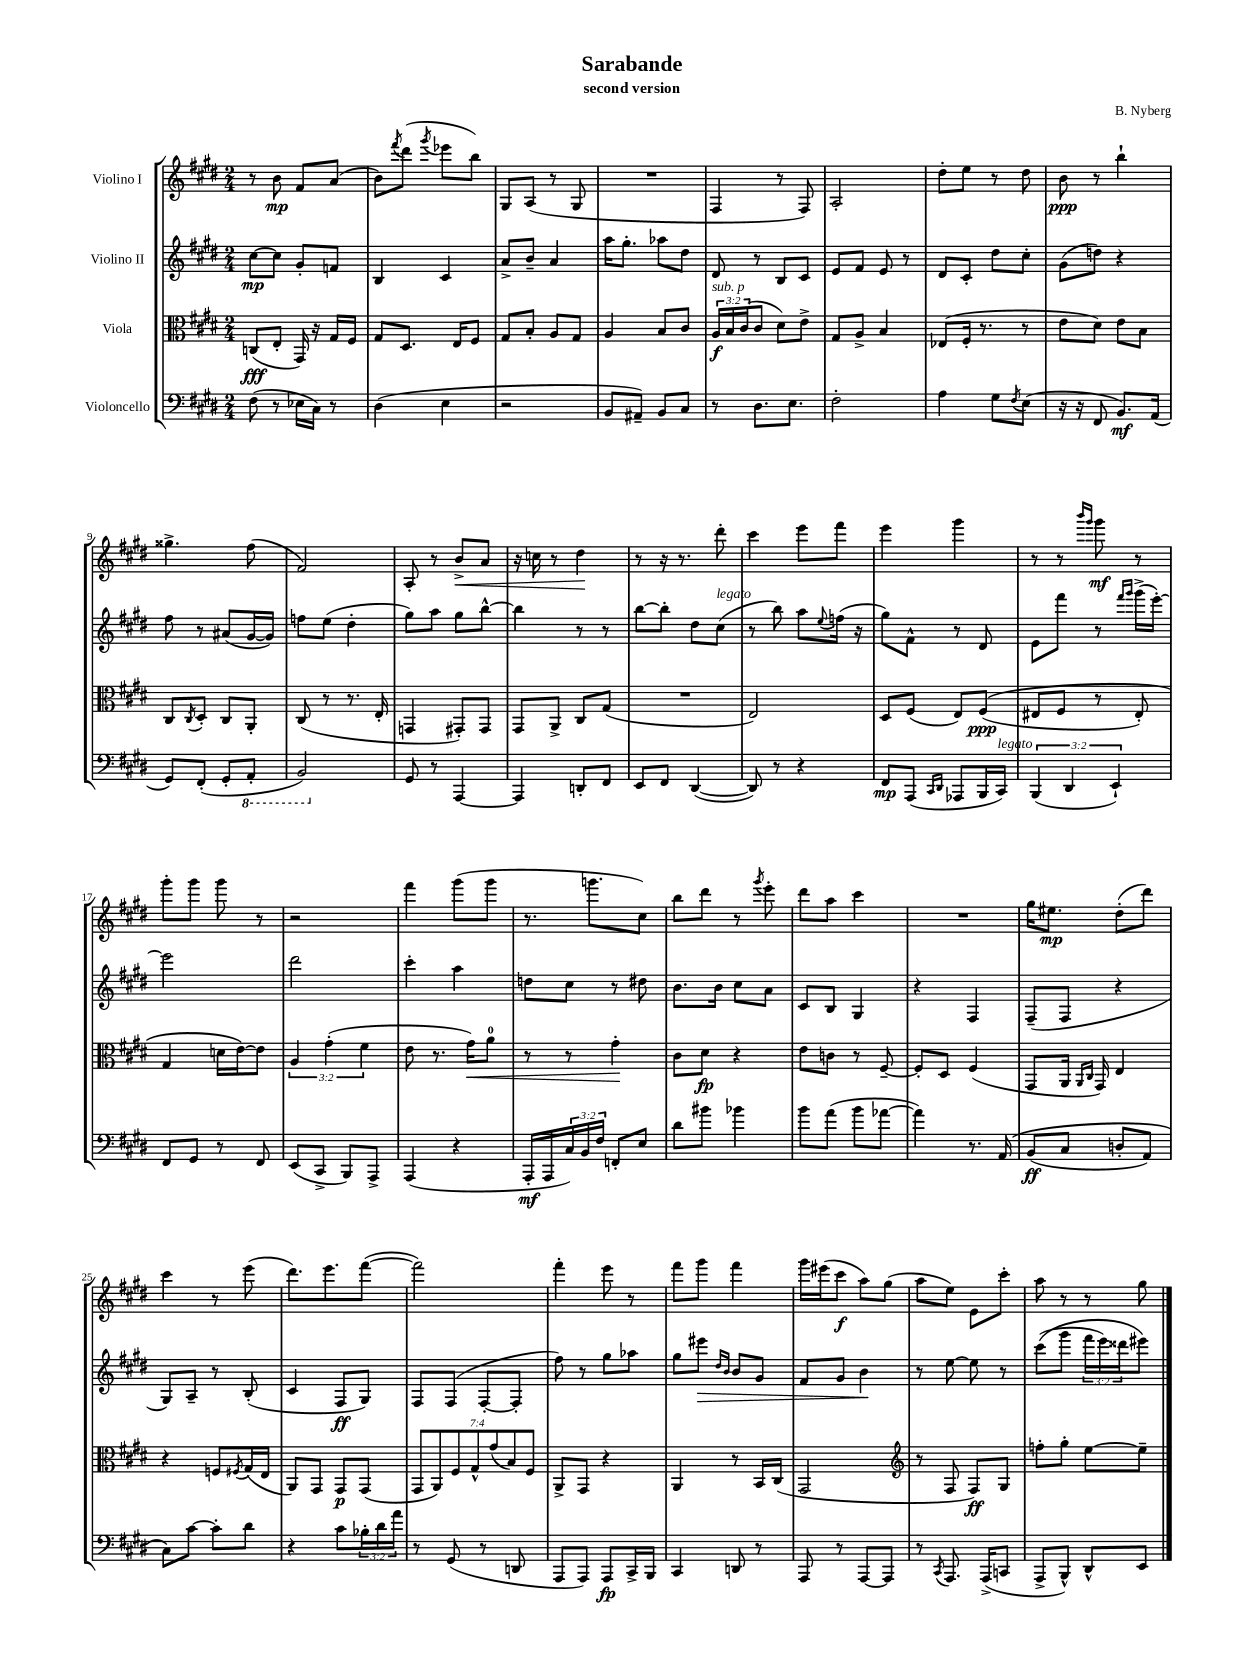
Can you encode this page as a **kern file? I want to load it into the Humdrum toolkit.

**kern	**kern	**kern	**kern
*staff4	*staff3	*staff2	*staff1
*clefF4	*clefC3	*clefG2	*clefG2
*k[f#c#g#d#]	*k[f#c#g#d#]	*k[f#c#g#d#]	*k[f#c#g#d#]
*M2/4	*M2/4	*M2/4	*M2/4
(8F#	(8C	[8cc#	8r
8r	8E'	8cc#]	8b
16E-	16GG#)	8g#'	8f#
16C#)	16r	.	.
8r	16G#	8f	(8a
.	16F#	.	.
=	=	=	=
(4D#	8G#	4B	8b)
.	.	.	8qfff#
.	8.D#	.	(8ddd#
.	.	.	8qggg#
4E	.	4c#	8eee-
.	16E	.	.
.	8F#	.	8bb)
=	=	=	=
2r	8G#	8a^	8G#
.	8B'	8b~	(8A
.	8A	4a	8r
.	8G#	.	8G#
=	=	=	=
8BB	4A	16aa	2r
.	.	8.gg#'	.
8AA#~)	.	.	.
8BB	8B	8aa-	.
8C#	8c#	8dd#	.
=	=	=	=
8r	24A	8d#	4F#
.	24B	.	.
.	(24c#	.	.
8.D#	8c#	8r	.
.	8d#)	8B	8r
8.E	.	.	.
.	8e^	8c#	8F#)
=	=	=	=
2F#'	8G#	8e	2A'
.	8A^	8f#	.
.	4B	8e	.
.	.	8r	.
=	=	=	=
4A	(8E-	8d#	8dd#'
.	16F#'	8c#'	8ee
.	8.r	.	.
8G#	.	8dd#	8r
8qF#	.	.	.
(8E	8r	8cc#'	8dd#
=	=	=	=
16r	8e	(8g#	8b
16r	.	.	.
8FF#	8d#)	8dd)	8r
8.BB)	8e	4r	4bb`
.	8B	.	.
(16AA	.	.	.
=	=	=	=
8GG#)	8C#	8ff#	4.gg##^
.	8qC#	.	.
(8FF#'	8D#'	8r	.
8GG#'	8C#	(8a#	.
8AAA'	8AA'	[16g#	(8ff#
.	.	16g#])	.
=	=	=	=
2BBB)	(8C#	8ff	2f#)
.	8r	(8ee	.
.	8.r	4dd#'	.
.	16E'	.	.
=	=	=	=
8GG#	4GG	8gg#)	8A'
8r	.	8aa	8r
[4AAA	8GG#')	8gg#	8b^
.	8GG#	[8bb^^	8a
=	=	=	=
4AAA]	8GG#	4bb]	16r
.	.	.	16cc
.	8AA^	.	8r
8DD'	8C#	8r	4dd#
8FF#	(8G#	8r	.
=	=	=	=
8EE	2r	[8bb	8r
8FF#	.	8bb']	16r
.	.	.	8.r
([4DD#	.	8dd#	.
.	.	(8cc#	8ddd#'
=	=	=	=
8DD#])	2E)	8r	4ccc#
8r	.	8bb)	.
4r	.	8aa	8eee
.	.	8qqee	.
.	.	(16ff	8fff#
.	.	16r	.
=	=	=	=
8FF#	8D#	8gg#)	4eee
(8AAA	(8F#	8f#^^	.
16qqCC#	.	.	.
16qqDD#	.	.	.
8AAA-	8E)	8r	4ggg#
16BBB	&((8F#	8d#	.
16CC#)	.	.	.
=	=	=	=
(6BBB	8E#	8e	8r
.	8F#	8fff#	8r
6DD#	.	.	.
.	.	.	16qqbbb
.	.	.	16qqggg#
.	8r	8r	8ggg#
6EE`)	.	.	.
.	.	16qqfff#	.
.	.	16qqggg#	.
.	8E#')	(16ggg#^	8r
.	.	[16eee')	.
=	=	=	=
8FF#	4G#	2eee]	8ggg#'
8GG#	.	.	8ggg#
8r	16d	.	8ggg#
.	[16e&)	.	.
8FF#	8e]	.	8r
=	=	=	=
(8EE	6A	2ddd#	2r
8CC#^	.	.	.
.	(6g#'	.	.
8BBB)	.	.	.
.	6f#	.	.
8AAA^	.	.	.
=	=	=	=
(4AAA	8e	4ccc#'	4fff#
.	8.r	.	.
4r	.	4aa	(8ggg#
.	16g#)	.	.
.	8a	.	8ggg#
=	=	=	=
16AAA'	8r	8dd	8.r
16AAA	.	.	.
24C#)	8r	8cc#	.
24BB	.	.	.
.	.	.	8.ggg
24F#	.	.	.
8FF'	4g#'	8r	.
8E	.	8dd#	8cc#)
=	=	=	=
8d#	8c#	8.b	8bb
8b#	8d#	.	8ddd#
.	.	16b	.
4b-	4r	8cc#	8r
.	.	.	8qggg#
.	.	8a	8eee'
=	=	=	=
8b	8e	8c#	8ddd#
(8a	8c	8B	8aa
8b	8r	4G#	4ccc#
[8a-	[8F#~	.	.
=	=	=	=
4a-])	8F#']	4r	2r
.	8D#	.	.
8.r	(4F#	4F#	.
&(16AA	.	.	.
=	=	=	=
(8BB	8GG#	(8F#~	16gg#
.	.	.	8.ee#
8C#	16AA	8F#	.
.	16qqAA	.	.
.	16qqC#	.	.
.	16GG#)	.	.
8D'	4E	4r	(8dd#'
8AA)	.	.	8ddd#)
=	=	=	=
8C#&)	4r	8G#)	4ccc#
[8c#	.	8A~	.
8c#']	8F	8r	8r
.	8qF#	.	.
8d#	(16G#	(8B'	(8eee
.	16E	.	.
=	=	=	=
4r	8AA)	4c#	8.ddd#)
.	8GG#	.	.
.	.	.	8.eee
8c#	8GG#	8F#	.
24B-'	(8GG#	8G#)	([8fff#
24d#	.	.	.
24a	.	.	.
=	=	=	=
8r	14GG#	8F#	2fff#])
.	14AA)	.	.
(8GG#	.	(8F#	.
.	14F#	.	.
.	14G#^^	.	.
8r	.	[8F#'	.
.	(14g#	.	.
.	14B)	.	.
8DD	.	8F#']	.
.	14F#	.	.
=	=	=	=
8AAA	8AA^	8ff#)	4fff#'
8AAA)	8GG#	8r	.
8AAA	4r	8gg#	8eee
16CC#^	.	8aa-	8r
16BBB	.	.	.
=	=	=	=
4CC#	4AA	8gg#	8fff#
.	.	8eee#	8ggg#
.	.	16qqdd#	.
.	.	16qqb	.
8DD	8r	8b	4fff#
8r	16BB	8g#	.
.	(16C#	.	.
=	=	=	=
8AAA	2GG#	8f#	16ggg#
.	.	.	(16eee#
8r	.	8g#	8ccc#
[8AAA	.	4b	8aa)
8AAA]	.	.	(8gg#
=	=	=	=
*	*clefG2	*	*
8r	8r	8r	8aa
8qCC#	.	.	.
8.AAA	8F#	[8ee	8ee)
.	8F#)	8ee]	8e
(16AAA^	.	.	.
8CC	8G#	8r	8ccc#'
=	=	=	=
8AAA^	8ff'	&((8ccc#	8aa
8BBB^^)	8gg#'	8ggg#	8r
8DD#^^	[8ee	24fff#	8r
.	.	24eee)	.
.	.	24ddd##	.
8EE	8ee~]	8eee#&)	8gg#
==	==	==	==
*-	*-	*-	*-
